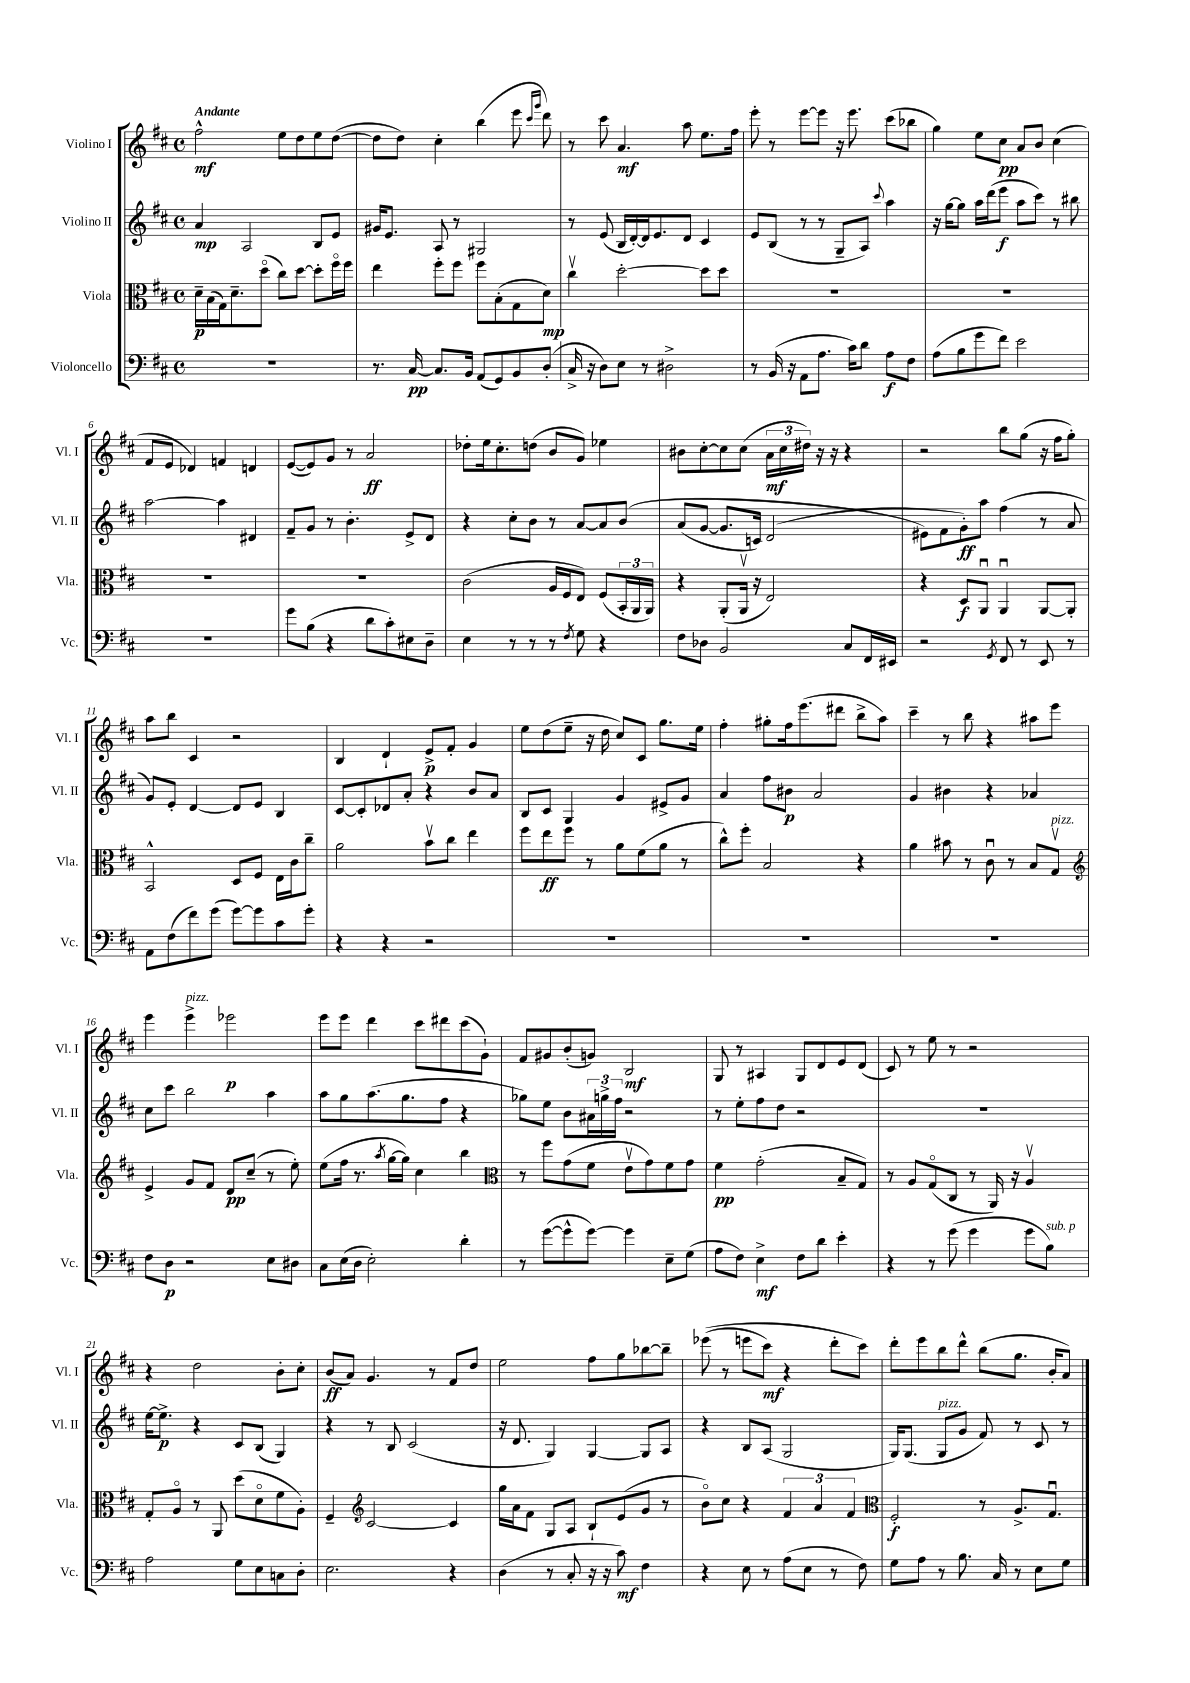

**kern	**kern	**kern	**kern
*staff4	*staff3	*staff2	*staff1
*clefF4	*clefC3	*clefG2	*clefG2
*k[f#c#]	*k[f#c#]	*k[f#c#]	*k[f#c#]
*M4/4	*M4/4	*M4/4	*M4/4
*met(c)	*met(c)	*met(c)	*met(c)
1r	16d~	4a	2ff#^^
.	(16B	.	.
.	16G)	.	.
.	8.d~	.	.
.	.	2A	.
.	(8ddo	.	.
.	8cc#)	.	8ee
.	[8dd	.	8dd
.	8dd']	8B	8ee
.	16ff#o	8e	([8dd
.	16ff#	.	.
=	=	=	=
8.r	4ee	16g#	8dd]
.	.	8.e	.
.	.	.	8dd)
[16C#	.	.	.
8.C#]	8ff#'	8A	4cc#'
.	8ff#	8r	.
16BB	.	.	.
(8AA	8ff#	2G#	(4bb
8GG)	(8B'	.	.
8BB	8G	.	8eee
.	.	.	16qqccc#
.	.	.	16qqggg
(8D'	8d)	.	8ddd)
=	=	=	=
16C#^	4cc#v	8r	8r
16r	.	.	.
8D)	.	(8e	8ccc#
8E	[2dd'	16B	4.a
.	.	[16d')	.
8r	.	16d]	.
.	.	8.e	.
2D#^	.	.	.
.	.	8d	8aa
.	8dd]	4c#	8.ee
.	8dd	.	.
.	.	.	16ff#
=	=	=	=
8r	1r	8e	8eee'
(16BB	.	(8B	8r
16r	.	.	.
8AA	.	8r	[8eee
8.A	.	8r	8eee]
.	.	8G~	16r
16c#)	.	.	8.eee
8d	.	8A)	.
.	.	8qqccc#	.
8A	.	4aa	(8ccc#
8F#	.	.	8bb-
=	=	=	=
(8A	1r	16r	4gg)
.	.	[16gg	.
8B	.	8gg]	.
8g	.	16aa	8ee
.	.	(16ddd	.
8f#)	.	8eee	8cc#
2e	.	8aa	8a
.	.	8ccc#)	8b
.	.	8r	(4cc#
.	.	8bb#	.
=	=	=	=
1r	1r	[2aa	8f#
.	.	.	8e
.	.	.	4d-)
.	.	4aa]	4f
.	.	4d#	4d
=	=	=	=
8g	1r	8f#~	([8e
(8B	.	8g	8e])
4r	.	8r	8g
.	.	4.b'	8r
8d	.	.	2a
8c#')	.	.	.
8E#	.	8e^	.
8D~	.	8d	.
=	=	=	=
4E	(2c#	4r	8dd-'
.	.	.	16ee
.	.	.	8.cc#'
8r	.	8cc#'	.
8r	.	8b	(8dd
8r	16A	8r	8b
.	16F#	.	.
8qF#	.	.	.
8G	8E)	[8a	8g)
4r	(8F#	8a]	4ee-
.	24BB'	&(8b	.
.	24AA	.	.
.	24AA)	.	.
=	=	=	=
8F#	4r	(8a	8b#
8D-	.	[8g	[8cc#'
2BB	(8AA'	8.g]	8cc#]
.	16AAv	.	(8cc#
.	16r	16c)	.
.	2E)	(2d	24a
.	.	.	24cc#
.	.	.	24dd#)
.	.	.	16r
.	.	.	16r
8C#	.	.	4r
16FF#	.	.	.
16EE#	.	.	.
=	=	=	=
2r	4r	8e#&)	2r
.	.	8f#	.
.	8D	8g')	.
.	8AAu	8aa	.
8qGG	.	.	.
8FF#	4AAu	(4ff#	8bb
8r	.	.	(8gg
8EE	[8AA	8r	16r
.	.	.	16ff#
8r	8AA']	8a	8gg')
=	=	=	=
8AA	2BB^^	8g)	8aa
(8F#	.	8e'	8bb
8f#)	.	[4d	4c#
(8g	.	.	.
[8g)	8D	8d]	2r
8g]	8F#	8e	.
8c#	16E	4B	.
.	16c#	.	.
8g'	8cc#~	.	.
=	=	=	=
4r	2a	[8c#	4B
.	.	8c#']	.
4r	.	8d-	4d`
.	.	8a'	.
2r	8bv	4r	8e^
.	8cc#	.	8f#'
.	4ee	8b	4g
.	.	8a	.
=	=	=	=
1r	8ff#	8B	8ee
.	8ee	8c#	(8dd
.	8ff#	4G	8ee~
.	8r	.	16r
.	.	.	16dd
.	8a	4g	8cc#)
.	(8f#	.	8c#
.	8a	8e#^	8.gg
.	8r	8g	.
.	.	.	16ee
=	=	=	=
1r	8cc#^^)	4a	4ff#'
.	8ff#'	.	.
.	2B	8ff#	8gg#'
.	.	8b#	16ff#
.	.	.	(8.eee
.	.	2a	.
.	.	.	8ddd#
.	4r	.	8bb^
.	.	.	8aa)
=	=	=	=
1r	4a	4g	4ccc#~
.	8b#	4b#	8r
.	8r	.	8bb
.	8c#u	4r	4r
.	8r	.	.
.	8B	4a-	8aa#
.	8Gv	.	8eee
=	=	=	=
*	*clefG2	*	*
8F#	4e^	8cc#	4eee
8D	.	8ccc#	.
2r	8g	2bb	4eee^
.	8f#	.	.
.	8d	.	2eee-
.	(8cc#~	.	.
8E	8r	4aa	.
8D#	8ee')	.	.
=	=	=	=
8C#	(8ee	8aa	8eee
(16E	16ff#	8gg	8eee
16D	8.r	.	.
2E')	.	(8.aa	4ddd
.	8qaa	.	.
.	[16gg	.	.
.	16gg])	8.gg	.
.	4cc#	.	8ccc#
.	.	8ff#	8ddd#
4d'	4bb	4r	(8ccc#
.	.	.	8g`)
=	=	=	=
*	*clefC3	*	*
8r	8r	8gg-)	8f#
([8g	8ff#	8ee	8g#
8g^^]	(8g	8b	(8b'
[8g)	8f#	24a#	8g)
.	.	24gg^	.
.	.	24ff#	.
4g]	8ev	2r	2B
.	8g)	.	.
8E~	8f#	.	.
(8G	8g	.	.
=	=	=	=
8A	4f#	8r	8G
8F#)	.	8ee'	8r
4E^	(2g'	8ff#	4A#
.	.	8dd	.
8F#	.	2r	8G
8d	.	.	8d
4e'	8B~	.	8e
.	8G)	.	(8d
=	=	=	=
4r	8r	1r	8c#)
.	8A	.	8r
8r	(8Go	.	8ee
(8g	8C#	.	8r
4g	8r	.	2r
.	16AA)	.	.
.	16r	.	.
8g	4Av	.	.
8B)	.	.	.
=	=	=	=
2A	8G'	[16ee	4r
.	.	8.ee^]	.
.	8Ao	.	.
.	8r	4r	2dd
.	8AA	.	.
8G	(8dd	8c#	.
8E	8do	(8B	.
8C	8f#	4G)	8b'
8D'	8A')	.	8cc#'
=	=	=	=
2.E	4F#~	4r	(8b
.	.	.	8a)
*	*clefG2	*	*
.	[2c#	8r	4.g
.	.	8B	.
.	.	(2c#	.
.	.	.	8r
4r	4c#]	.	8f#
.	.	.	8dd
=	=	=	=
(4D	16gg	16r	2ee
.	16a	8.d	.
.	8f#	.	.
8r	8G	4G)	.
8C#'	8A	.	.
16r	8B`	[4G	8ff#
16r	.	.	.
8c#)	(8e	.	8gg
4F#	8g	8G]	[8bb-
.	8r	8A	8bb-~]
=	=	=	=
4r	8bo)	4r	&((8eee-
.	8cc#	.	8r
8E	4r	8B	8eee
8r	.	(8A	8ccc#)
(8A	6f#	2G	4r
8E	.	.	.
.	6a	.	.
8r	.	.	8ddd'
.	6f#	.	.
8F#)	.	.	8ccc#&)
=	=	=	=
*	*clefC3	*	*
8G	2F#'	16G)	8ddd'
.	.	(8.G	.
8A	.	.	8eee
8r	.	8G	8bb
8.B	.	8g	8ddd^^
.	8r	8f#)	(8bb
16C#	.	.	.
8r	8.A^	8r	8.gg
8E	.	8c#	.
.	8.Gu	.	16b'
8G	.	8r	8a)
==	==	==	==
*-	*-	*-	*-
